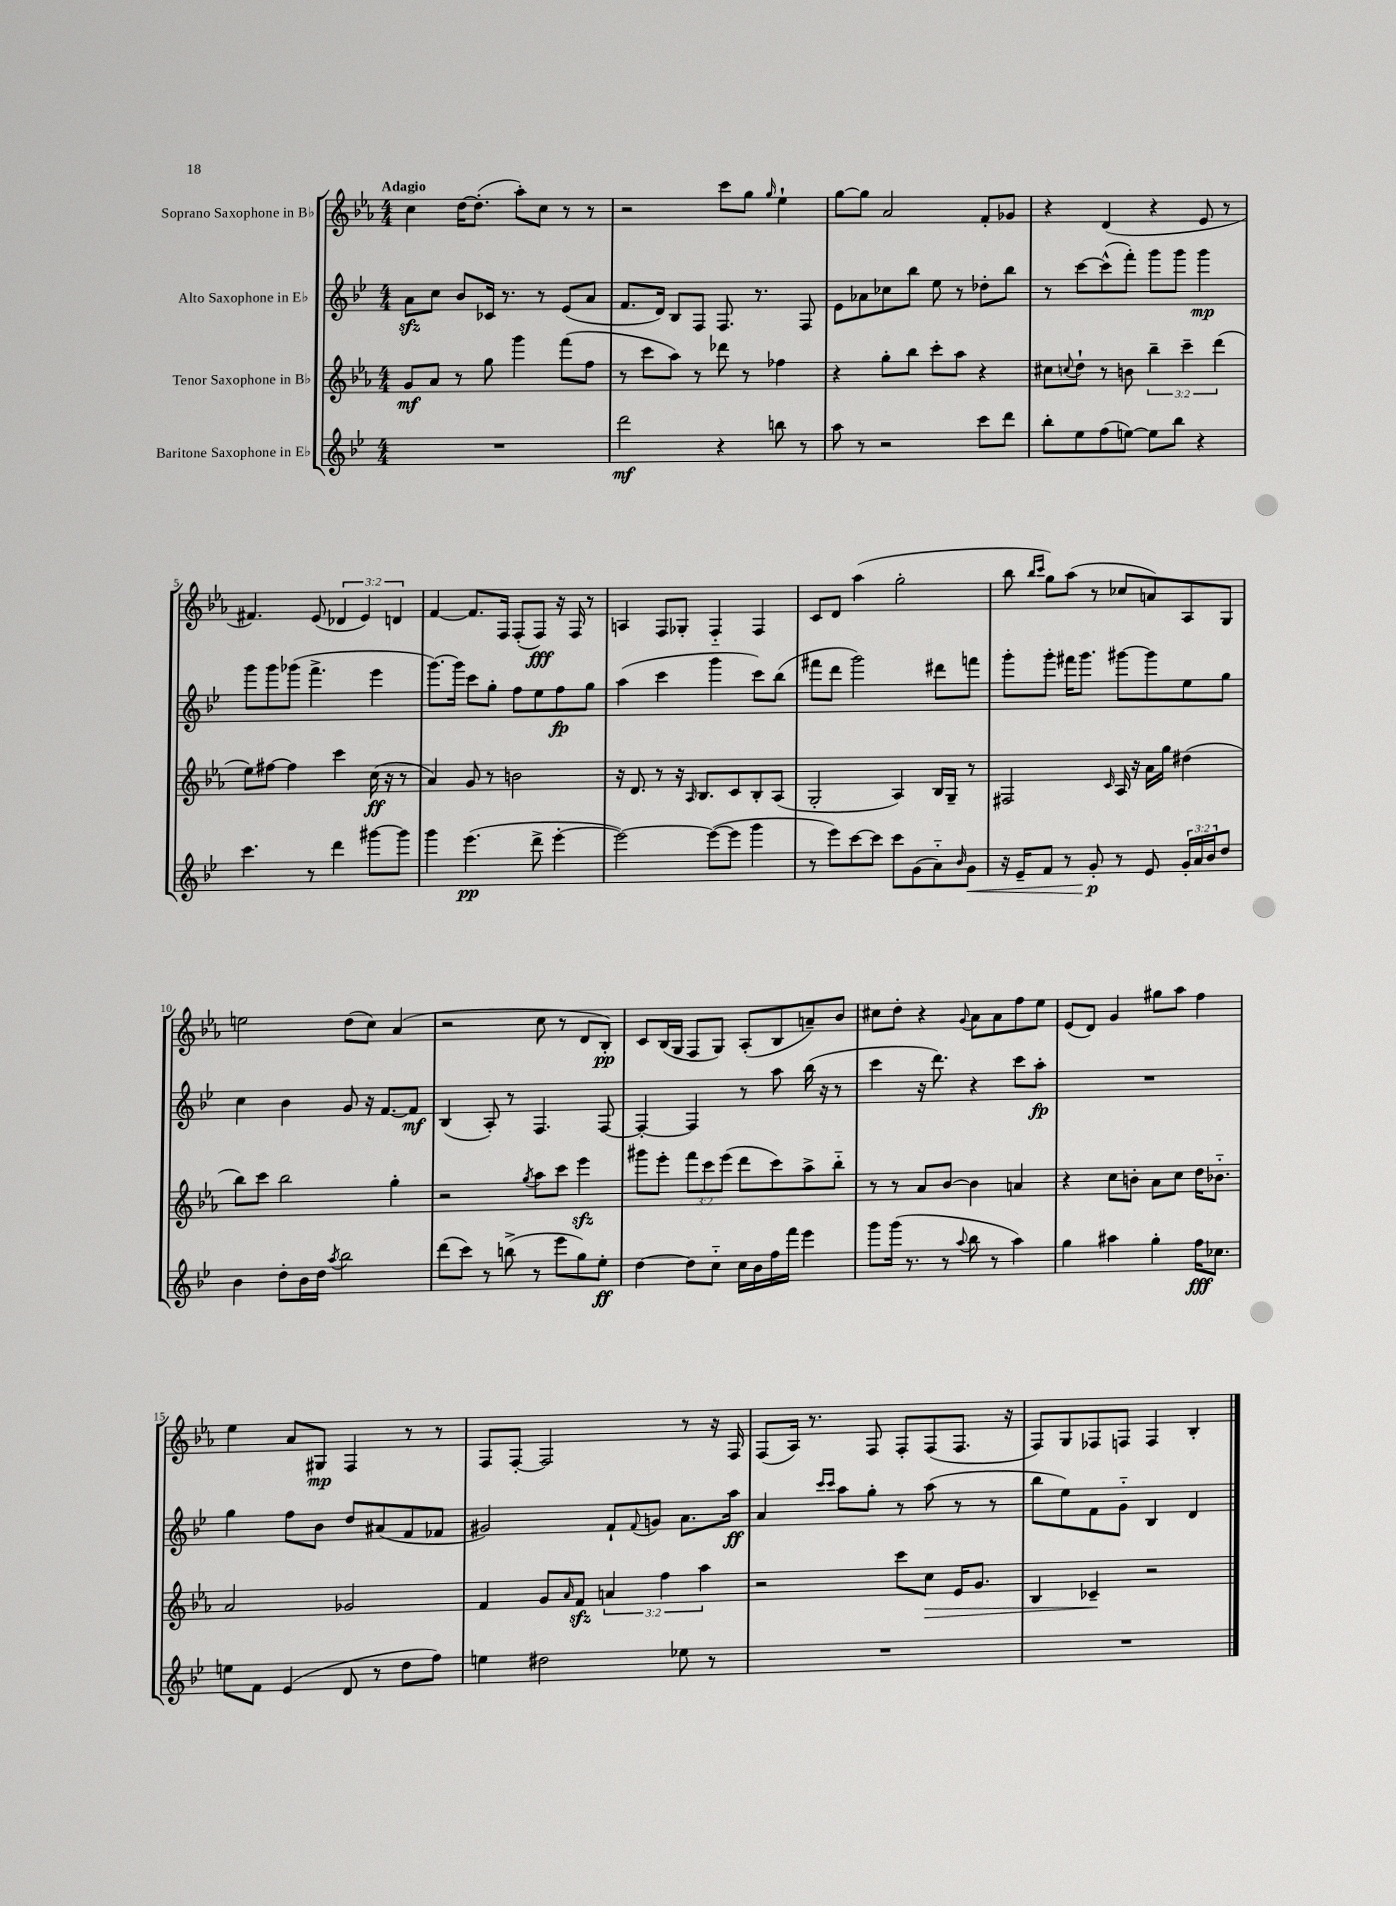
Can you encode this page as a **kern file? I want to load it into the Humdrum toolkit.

**kern	**dynam	**kern	**dynam	**kern	**dynam	**kern	**dynam
*part4	*part4	*part3	*part3	*part2	*part2	*part1	*part1
*staff4	*staff4	*staff3	*staff3	*staff2	*staff2	*staff1	*staff1
*I"Baritone Saxophone in E♭	*	*I"Tenor Saxophone in B♭	*	*I"Alto Saxophone in E♭	*	*I"Soprano Saxophone in B♭	*
*clefG2	*	*clefG2	*	*clefG2	*	*clefG2	*
*k[b-e-]	*	*k[b-e-a-]	*	*k[b-e-]	*	*k[b-e-a-]	*
*M4/4	*	*M4/4	*	*M4/4	*	*M4/4	*
=1	=1	=1	=1	=1	=1	=1	=1
!	!	!	!	!	!	!LO:TX:a:B:t=Adagio	!
1r	.	8g/L	mf	8azz\L	.	4cc\	.
.	.	8a-/J	.	8cc\J	.	.	.
.	.	8r	.	8b-/L	.	[16dd\KL	.
.	.	.	.	.	.	(8.dd'\J]	.
.	.	8gg\	.	16c-X/Jk	.	.	.
.	.	.	.	8.r	.	.	.
.	.	4ggg\	.	.	.	8aa-'\L)	.
.	.	.	.	8r	.	8cc\J	.
.	.	(8fff\L	.	(8e-/L	.	8r	.
.	.	8ff\J	.	8a/J	.	8r	.
=2	=2	=2	=2	=2	=2	=2	=2
2ddd\	mf	8r	.	8.f/L	.	2r	.
.	.	8ccc\L	.	.	.	.	.
.	.	.	.	16d/Jk)	.	.	.
.	.	8aa-\J)	.	8B-/L	.	.	.
.	.	8r	.	8F/J	.	.	.
4r	.	8ddd-X\	.	8.F/	.	8ccc\L	.
.	.	8r	.	.	.	8gg\J	.
.	.	.	.	8.r	.	.	.
.	.	.	.	.	.	16qqgg/	.
8bbn\	.	4ff-X\	.	.	.	4ee-`\	.
8r	.	.	.	8F/	.	.	.
=3	=3	=3	=3	=3	=3	=3	=3
8aa\	.	4r	.	8e-\L	.	[8gg\L	.
8r	.	.	.	8a-X\	.	8gg\J]	.
2r	.	8gg'\L	.	8cc-X\	.	2a-/	.
.	.	8bb-\J	.	8bb-\J	.	.	.
.	.	8ccc'\L	.	8ee-\	.	.	.
.	.	8aa-\J	.	8r	.	.	.
8ccc\L	.	4r	.	8dd-X'\L	.	8f'/L	.
8ddd\J	.	.	.	8bb-\J	.	8g-X/J	.
=4	=4	=4	=4	=4	=4	=4	=4
8bb-'\L	.	8cc#X\L	.	8r	.	4r	.
.	.	8qqccn/	.	.	.	.	.
8ee-\	.	8dd`\J	.	[8ccc\L	.	.	.
(8ff\	.	8r	.	(8ccc^^\]	.	(4d/	.
[8een\J)	.	8bn\	.	8fff'\J)	.	.	.
8ee\L]	.	6bb-~\	.	8ggg\L	.	4r	.
8bb-\J	.	.	.	8ggg\J	.	.	.
.	.	6ccc~\	.	.	.	.	.
4r	.	.	.	4ggg\	mp	8e-/	.
.	.	(6ddd\	.	.	.	.	.
.	.	.	.	.	.	8r	.
!!LO:LB:g=z
=5	=5	=5	=5	=5	=5	=5	=5
4.ccc\	.	8ee-\L)	.	8ggg\L	.	4.f#X/)	.
.	.	[8ff#X\J	.	8ggg\	.	.	.
.	.	4ff#\]	.	(8ggg-X\J	.	.	.
8r	.	.	.	4.fff^\	.	(8e-/	.
4ddd\	.	4ccc\	.	.	.	6d-X/	.
.	.	.	.	.	.	6e-/)	.
[8ggg#X\L	.	(16cc\	ff	4eee-\	.	.	.
.	.	16r	.	.	.	.	.
.	.	.	.	.	.	6dn/	.
8ggg#\J]	.	8r	.	.	.	.	.
=6	=6	=6	=6	=6	=6	=6	=6
4ggg\	.	4a-/)	.	[8.ggg\L)	.	[4f/	.
.	.	.	.	16ggg\Jk]	.	.	.
(4.eee-\	pp	8g/	.	8ccc\L	.	8.f/L]	.
.	.	8r	.	8gg'\J	.	.	.
.	.	.	.	.	.	16F/Jk	.
.	.	2bn\	.	8ff\L	.	(8F'/L	.
8ddd^\	.	.	.	8ee-\	.	8F/J)	fff
[4eee-'\	.	.	.	8ff\	fp	16r	.
.	.	.	.	.	.	16F/	.
.	.	.	.	8gg\J	.	8r	.
=7	=7	=7	=7	=7	=7	=7	=7
2eee-\_)	.	16r	.	(4aa\	.	4An/	.
.	.	8.d/	.	.	.	.	.
.	.	8r	.	4ccc\	.	8F/L	.
.	.	16r	.	.	.	8G-X'/J	.
.	.	16qqA-/	.	.	.	.	.
.	.	8.B-/L	.	.	.	.	.
(8eee-\L_	.	.	.	4ggg\	.	4F/	.
8eee-\J]	.	8c/	.	.	.	.	.
4ggg\	.	8B-'/	.	8ccc\L)	.	4F/	.
.	.	(8A-/J	.	(8bb-\J	.	.	.
=8	=8	=8	=8	=8	=8	=8	=8
8r	.	2G'/	.	8fff#X\L	.	8c/L	.
8eee-\L)	.	.	.	8ddd\J	.	8d/J	.
[8ccc\	.	.	.	2ggg\)	.	(4aa-\	.
8ccc\J]	.	.	.	.	.	.	.
8ccc\L	.	4A-/)	.	.	.	2gg'\	.
(8g\	.	.	.	.	.	.	.
8a\)	.	16B-/LL	.	8ddd#X\L	.	.	.
.	.	16G~/JJ	.	.	.	.	.
16qqb-/	.	.	.	.	.	.	.
!	!LO:HP:b	!	!	!	!	!	!
8g\J	<	8r	.	8fffn\J	.	.	.
=9	=9	=9	=9	=9	=9	=9	=9
16r	.	2F#X/	.	8ggg'\L	.	8bb-\	.
16e-~/KL	.	.	.	.	.	.	.
.	.	.	.	.	.	16qqbb-/LL	.
.	.	.	.	.	.	16qqccc/JJ	.
8f/J	.	.	.	8ggg'\J	.	8gg\L)	.
8r	.	.	.	16fff#X\KL	.	(8aa-\J	.
.	.	.	.	8.ggg\J	.	.	.
8g'/	p	.	.	.	.	8r	.
.	.	16qqc/	.	.	.	.	.
8r	[	16A-/	.	[8ggg#X\L	.	8cc-X/L	.
.	.	16r	.	.	.	.	.
8e-/	.	16a-\LL	.	8ggg#\]	.	8an/)	.
.	.	16gg\JJ	.	.	.	.	.
24g'/LL	.	(4dd#X\	.	8ee-\	.	8A-/	.
24a/	.	.	.	.	.	.	.
24b-/J	.	.	.	.	.	.	.
8dd/J	.	.	.	8gg\J	.	8G/J	.
!!LO:LB:g=z
=10	=10	=10	=10	=10	=10	=10	=10
4b-\	.	8bb-\L)	.	4cc\	.	2een\	.
.	.	8ccc\J	.	.	.	.	.
8dd'\L	.	2bb-\	.	4b-\	.	.	.
16b-\L	.	.	.	.	.	.	.
16dd\JJ	.	.	.	.	.	.	.
8qaa/	.	.	.	.	.	.	.
2bb-\	.	.	.	8g/	.	(8dd\L	.
.	.	.	.	16r	.	8cc\J)	.
.	.	.	.	[8.f/L	.	.	.
.	.	4gg'\	.	.	.	(4a-/	.
.	.	.	.	8f/J]	mf	.	.
=11	=11	=11	=11	=11	=11	=11	=11
(8ddd\L	.	2r	.	(4B-/	.	2r	.
8ccc\J)	.	.	.	.	.	.	.
8r	.	.	.	8A'/)	.	.	.
(8bbn^\	.	.	.	8r	.	.	.
.	.	8qgg/	.	.	.	.	.
8r	.	8aa-\L	.	4.F/	.	8cc\	.
8eee-\L	.	8ccc\J	.	.	.	8r	.
8gg\)	.	4eee-zz\	.	.	.	8d/L	.
8ee-'\J	ff	.	.	[8F/	.	8B-'/J)	pp
=12	=12	=12	=12	=12	=12	=12	=12
[4dd\	.	8ggg#X\L	.	4F'/_	.	8c/L	.
.	.	8eee-'\J	.	.	.	(16B-/L	.
.	.	.	.	.	.	16G/JJ	.
8dd\L]	.	12fff\L	.	4F/]	.	8F/L	.
.	.	12ccc\	.	.	.	.	.
8cc\J	.	.	.	.	.	8G/J)	.
.	.	(12eee-\J	.	.	.	.	.
16cc\LL	.	8ddd\L	.	8r	.	(8A-'/L	.
16b-\	.	.	.	.	.	.	.
16ff\	.	8ccc\)	.	8aa\	.	8B-/	.
16fff\JJ	.	.	.	.	.	.	.
4eee-\	.	8aa-^\	.	(16bb-\	.	8an~/)	.
.	.	.	.	16r	.	.	.
.	.	8bb-\J	.	8r	.	8b-/J	.
=13	=13	=13	=13	=13	=13	=13	=13
8ggg\L	.	8r	.	4ccc\	.	8cc#X\L	.
(16ggg\Jk	.	8r	.	.	.	8dd'\J	.
8.r	.	.	.	.	.	.	.
.	.	8a-/L	.	16r	.	4r	.
.	.	.	.	8.ddd\)	.	.	.
8r	.	[8b-/J	.	.	.	.	.
8qqaa/	.	.	.	.	.	8qqg/	.
8bb-\	.	4b-\]	.	4r	.	8a-\L	.
8r	.	.	.	.	.	8a-\	.
4aa\)	.	4an/	.	8ccc\L	.	8ff\	.
.	.	.	.	8aa'\J	fp	8ee-\J	.
=14	=14	=14	=14	=14	=14	=14	=14
4gg\	.	4r	.	1r	.	(8e-/L	.
.	.	.	.	.	.	8d/J)	.
4aa#X\	.	8cc\L	.	.	.	4g/	.
.	.	8bn'\J	.	.	.	.	.
4gg'\	.	8a-\L	.	.	.	8gg#X\L	.
.	.	8cc\J	.	.	.	8aa-\J	.
16ff\KL	fff	16dd\KL	.	.	.	4ff\	.
8.cc-X\J	.	8.b-X\J	.	.	.	.	.
!!LO:LB:g=z
=15	=15	=15	=15	=15	=15	=15	=15
8een\L	.	2a-/	.	4gg\	.	4ee-\	.
8f\J	.	.	.	.	.	.	.
(4e-/	.	.	.	8ff\L	.	8a-/L	.
.	.	.	.	8b-\J	.	8G#X/J	mp
8d/	.	2g-X/	.	8dd/L	.	4F/	.
8r	.	.	.	(8a#X/	.	.	.
8dd\L	.	.	.	8f/	.	8r	.
8ff\J)	.	.	.	8f-X/J	.	8r	.
=16	=16	=16	=16	=16	=16	=16	=16
4een\	.	4f/	.	2g#X/)	.	8F/L	.
.	.	.	.	.	.	[8F'/J	.
2dd#X\	.	8g/L	.	.	.	2F/]	.
.	.	16qqa-/	.	.	.	.	.
.	.	8fzz/J	.	.	.	.	.
.	.	6an/	.	8f`/L	.	.	.
.	.	.	.	8qqf/	.	.	.
.	.	.	.	8gn/J	.	.	.
.	.	6ff\	.	.	.	.	.
8ee-X\	.	.	.	8.a\L	.	8r	.
.	.	6aa-\	.	.	.	.	.
8r	.	.	.	.	.	16r	.
.	.	.	.	16aa\Jk	ff	16F/	.
=17	=17	=17	=17	=17	=17	=17	=17
1r	.	2r	.	4a/	.	(8F/L	.
.	.	.	.	.	.	16A-/Jk)	.
.	.	.	.	.	.	8.r	.
.	.	.	.	16qqccc/LL	.	.	.
.	.	.	.	16qqccc/JJ	.	.	.
.	.	.	.	8aa\L	.	.	.
.	.	.	.	8gg'\J	.	8F/	.
.	.	8ccc\L	.	8r	.	8F'/L	.
!	!	!	!LO:HP:b	!	!	!	!
.	.	8cc\J	>	(8aa\	.	(8F/	.
.	.	16e-/KL	.	8r	.	8.F/J	.
.	.	8.g/J	.	.	.	.	.
.	.	.	.	8r	.	.	.
.	.	.	.	.	.	16r	.
=18	=18	=18	=18	=18	=18	=18	=18
1r	.	4B-/	.	8bb-\L	.	8F/L)	.
.	.	.	.	8ee-\)	.	8G/	.
.	.	4c-X~/	.	8f\	.	8F-X/	.
.	.	.	.	8g\J	.	8Fn/J	.
.	.	2r	]	4B-/	.	4F/	.
.	.	.	.	4d/	.	4B-'/	.
==	==	==	==	==	==	==	==
*-	*-	*-	*-	*-	*-	*-	*-
